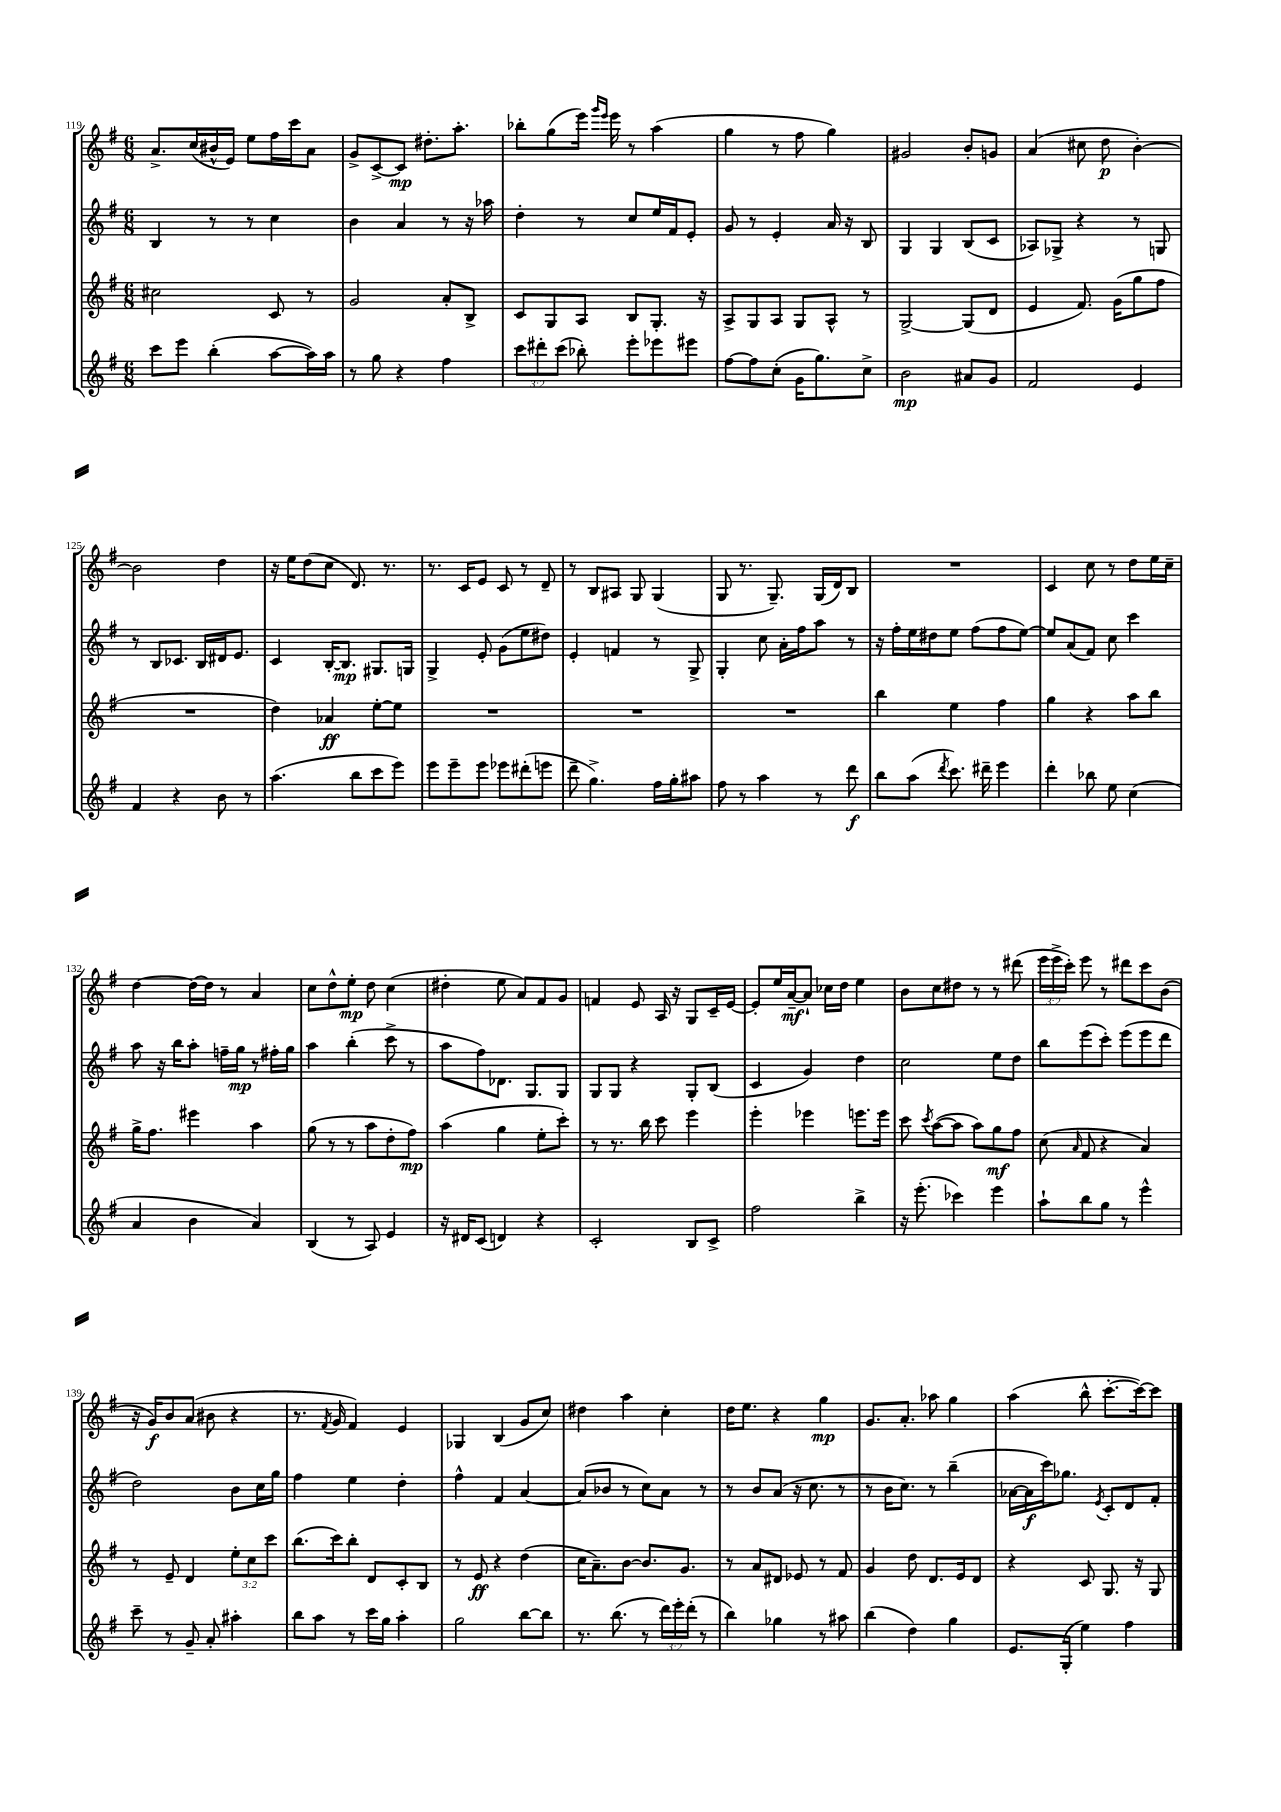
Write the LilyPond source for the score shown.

<<
\new StaffGroup <<
\new Staff = "s0" {
    \clef treble \key g \major \numericTimeSignature \time 6/8 \override Staff.TupletNumber.text = #tuplet-number::calc-fraction-text
    \autoBeamOff a'8.[-> c''16( bis'16-^ e'16]) e''8[ fis''16 c'''16 a'8] |
    g'8[-> c'8~-> c'8]\mp dis''8.[-. a''8.]-. |
    bes''8[-. g''8( e'''16]) \grace { g'''16[ e'''16] } e'''16 r8 a''4( |
    g''4 r8 fis''8 g''4) |
    gis'2 b'8[-. g'8] |
    a'4( cis''8 d''8\p b'4~-.) |
    b'2 d''4 |
    r16 e''16[ d''8( c''8] d'8.) r8. |
    r8. c'16[ e'8] c'8 r8 d'8-- |
    r8 b8[ ais8] g8 g4( |
    g8 r8. g8.--) g16[( d'16) b8] |
    R2. |
    c'4 c''8 r8 d''8[ e''16 c''16]-- |
    d''4~ d''16[~ d''16] r8 a'4 |
    c''8[ d''8-^ e''8]-.\mp d''8 c''4( |
    dis''4-. e''8 a'8[) fis'8 g'8] |
    f'4 e'8 a16 r16 g8[ c'16-- e'16]~ |
    e'8[-. e''16 a'16~--\mf a'8]-! ces''16[ d''16] e''4 |
    b'8[ c''8 dis''8] r8 r8 dis'''8( |
    \tuplet 3/2 { e'''16[ e'''16-> c'''16]-.) } e'''8 r8 dis'''8[ c'''8 b'8]( |
    r16 g'16[\f) b'8 a'8]( bis'8 r4 |
    r8. \acciaccatura { fis'8 } g'16 fis'4) e'4 |
    ges4 b4( g'8[ c''8]) |
    dis''4 a''4 c''4-. |
    d''16[ e''8.] r4 g''4\mp |
    g'8.[ a'8.]-. aes''8 g''4 |
    a''4( b''8-^ c'''8.[~-. c'''16~) c'''8] \bar "|." |
}
\new Staff = "s1" {
    \clef treble \key g \major \numericTimeSignature \time 6/8
    \autoBeamOff b4 r8 r8 c''4 |
    b'4 a'4 r8 r16 aes''16 |
    d''4-. r8 c''8[ e''16 fis'16 e'8]-. |
    g'8 r8 e'4-. a'16 r16 b8 |
    g4 g4 b8[( c'8] |
    aes8[) ges8]-> r4 r8 g8 |
    r8 b8[ ces'8.] b16[ dis'16 e'8.] |
    c'4 b16[~-. b8.]\mp gis8.[ g16] |
    g4-> e'8-. g'8[( e''8 dis''8]) |
    e'4-. f'4 r8 g8-> |
    g4-. c''8 a'16[-. fis''16 a''8] r8 |
    r16 fis''16[-. e''16 dis''16 e''8] fis''8[( fis''8 e''8]~) |
    e''8[ a'8( fis'8]) c''8 c'''4 |
    a''8 r16 b''16[ a''8]-. f''16[-- g''16]\mp r8 fis''16[-. g''16] |
    a''4 b''4-.( c'''8-> r8 |
    a''8[ fis''8) des'8.] g8.[ g8] |
    g8[ g8] r4 g8[-. b8]( |
    c'4 g'4) d''4 |
    c''2 e''8[ d''8] |
    b''8[ e'''8( c'''8]-.) e'''8[( e'''8 d'''8] |
    d''2) b'8[ c''16 g''16] |
    fis''4 e''4 d''4-. |
    fis''4-^ fis'4 a'4~ |
    a'8[( bes'8] r8 c''8[) a'8] r8 |
    r8 b'8[ a'8]( r16 c''8. r8 |
    r8 b'16[ c''8.]) r8 b''4--( |
    aes'16[~ aes'16\f c'''16) ges''8.] \acciaccatura { e'8 } c'8[-. d'8 fis'8]-. \bar "|." |
}
\new Staff = "s2" {
    \clef treble \key g \major \numericTimeSignature \time 6/8 \override Staff.TupletNumber.text = #tuplet-number::calc-fraction-text
    \autoBeamOff cis''2 c'8 r8 |
    g'2 a'8[-. b8]-> |
    c'8[ g8 a8] b8[ g8.]-. r16 |
    a8[-> g8 a8] g8[ a8]-^ r8 |
    g2~-> g8[( d'8] |
    e'4 fis'8.) g'16[( g''8 fis''8] |
    R2. |
    d''4) aes'4\ff e''8[~-. e''8] |
    R2. |
    R2. |
    R2. |
    b''4 e''4 fis''4 |
    g''4 r4 a''8[ b''8] |
    g''16[-> fis''8.] eis'''4 a''4 |
    g''8( r8 r8 a''8[ d''8-. fis''8]\mp) |
    a''4( g''4 e''8[-. c'''8]-.) |
    r8 r8. b''16 c'''8 e'''4 |
    e'''4-. ees'''4 e'''8.[ e'''16] |
    c'''8 \acciaccatura { c'''8 } a''8[~( a''8] a''8[) g''8\mf fis''8] |
    c''8( \grace { a'16 } fis'8 r4 a'4) |
    r8 e'8-- d'4 \tuplet 3/2 { e''8[-. c''8 c'''8] } |
    b''8.[( c'''16) b''8]-. d'8[ c'8-. b8] |
    r8 e'8\ff r4 d''4( |
    c''16[ a'8.--) b'8]~ b'8.[ g'8.] |
    r8 a'8[ dis'8] ees'8 r8 fis'8 |
    g'4 d''8 d'8.[ e'16 d'8] |
    r4 c'8 g8. r16 g8 \bar "|." |
}
\new Staff = "s3" {
    \clef treble \key g \major \numericTimeSignature \time 6/8 \override Staff.TupletNumber.text = #tuplet-number::calc-fraction-text
    \autoBeamOff c'''8[ e'''8] b''4-.( a''8[~ a''16) a''16] |
    r8 g''8 r4 fis''4 |
    \tuplet 3/2 { c'''8[ dis'''8-. c'''8]( } bes''8-.) e'''8[-. ees'''8 eis'''8] |
    fis''8[~ fis''8 c''8]-.( g'16[ g''8.) c''8]-> |
    b'2\mp ais'8[ g'8] |
    fis'2 e'4 |
    fis'4 r4 b'8 r8 |
    a''4.( b''8[ c'''8 e'''8]) |
    e'''8[ e'''8-- e'''8] ees'''8[ dis'''8-.( e'''8] |
    d'''8-- g''4.->) fis''16[ g''16-. ais''8] |
    fis''8 r8 a''4 r8 d'''8\f |
    b''8[ a''8]( \acciaccatura { d'''8 } c'''8.) dis'''16-- e'''4 |
    d'''4-. bes''8 e''8 c''4( |
    a'4 b'4 a'4) |
    b4( r8 a8) e'4 |
    r16 dis'16[ c'8]( d'4) r4 |
    c'2-. b8[ c'8]-> |
    fis''2 b''4-> |
    r16 e'''8.-.( ces'''4) e'''4 |
    a''8[-! b''8 g''8] r8 e'''4-^ |
    c'''8-- r8 g'8-- a'8-. ais''4-. |
    b''8[ a''8] r8 c'''16[ g''16] a''4-. |
    g''2 b''8[~ b''8] |
    r8. b''8.( r8 \tuplet 3/2 { d'''16[) e'''16-. d'''16]-.( } r8 |
    b''4) ges''4 r8 ais''8 |
    b''4( d''4) g''4 |
    e'8.[ g16]-.( e''4) fis''4 \bar "|." |
}
>>
>>
\layout { \context { \Score currentBarNumber = #119 } }
